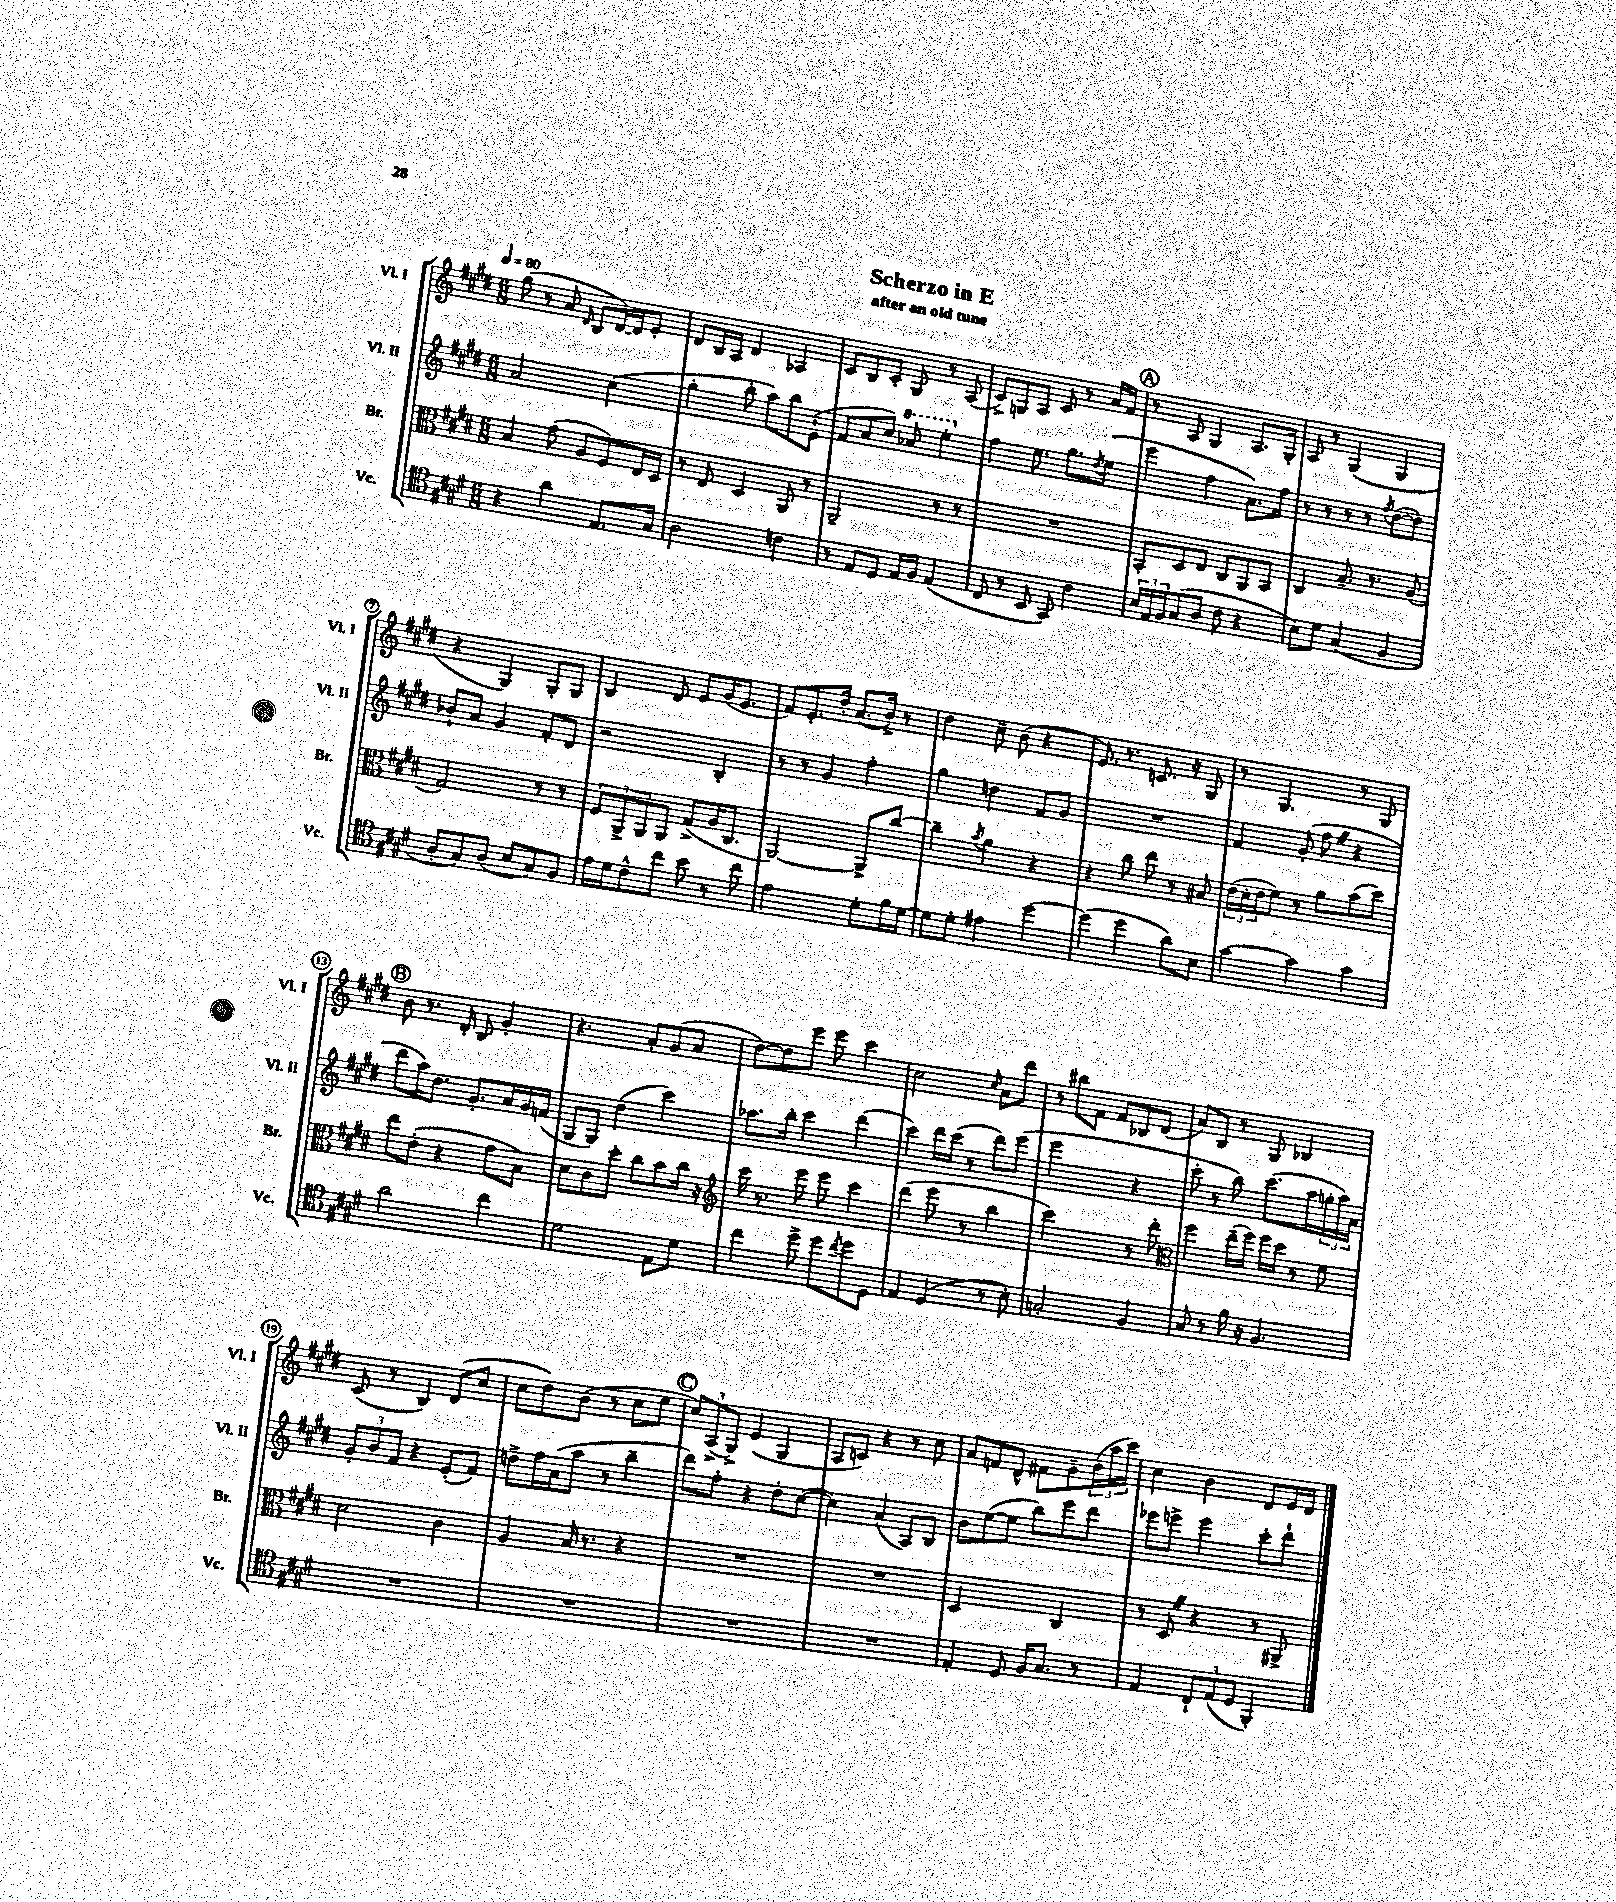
\header { title = "Scherzo in E" subtitle = "after an old tune" }
<<
\new StaffGroup <<
\new Staff = "s0" \with { instrumentName = "Vl. I" shortInstrumentName = "Vl. I" } {
    \clef treble \key e \major \numericTimeSignature \time 6/8 \tempo 4 = 80
    gis''8( r8 a'8 \grace { dis'16 } b8 dis'16~) dis'16 e'8-. |
    dis'8 b16 a16 dis'4 aes4 |
    cis'8 b8 cis'8-. gis8 r8 a8( |
    cis'8->) g8 a8 cis'8 r8 a'16 fis'16 |
    \mark \markup { \circle "A" } r8 a8 gis4 a8. gis16-. |
    a8 r8 gis4( gis4 |
    r4 gis4) gis8-. gis8 |
    b4 dis'8 e'8 gis'16( e'8. |
    fis'8) e'8.-. dis''16-. a'8.( b'16->) r8 |
    dis''4 cis''8-- b'8( r4 |
    e'8.) r8. c'8. r16 gis8 |
    r8 gis4. r8 gis8 |
    \mark \markup { \circle "B" } b'8 r8. dis'16-. b8 gis'4-. |
    r4. a'8-. gis'8( a'8 |
    dis''8~) dis''8 e'''8 e'''8 cis'''4 |
    cis''2 \grace { cis''16 } a'8 dis'''8 |
    r8 bis''8 fis'8 fis'8 bes8 dis'8( |
    a'8) b8 r8 gis8 bes4 |
    cis'8( r8 b4) dis'8( cis''8 |
    cis''8 dis''8) b'8( r8 cis''8 e''8 |
    \mark \markup { \circle "C" } \tuplet 3/2 { cis''8) a8->( gis8->) } e'4( gis4 |
    a8 c'8) r4 r8 cis''8 |
    a'8 f'8 dis'8-^ fis'8 gis'8-- \tuplet 3/2 { b'16( a''16 cis'''16) } |
    cis''4 b'4 dis'8 e'16 dis'16 \bar "|." |
}
\new Staff = "s1" \with { instrumentName = "Vl. II" shortInstrumentName = "Vl. II" } {
    \clef treble \key e \major \numericTimeSignature \time 6/8
    a'2 cis''4( |
    gis''4-. b''8-. a''8) b''8 e'8-!( |
    fis'8 a'8 cis''8) \ottava #1 aes''8 e'''4-. \ottava #0 |
    fis''4 e''8. gis''8. \acciaccatura { dis''8 } e''8( |
    \mark \markup { \circle "A" } e'''4 fis''4 a'8.) fis''16 |
    r8 r8 r8 r8 \acciaccatura { fis''8 } dis''8~( dis''8) |
    bes'8-! a'8 gis'4 fis'8-. dis'8 |
    r2 b4-. |
    r8 r8 gis'4 fis''4-. |
    gis''4 d''4 fis'8 gis'8 |
    R2. |
    fis'4 gis'8-.( fis''8 \once \override BreathingSign.text = \markup { \musicglyph "scripts.caesura.straight" } \breathe r4 |
    \mark \markup { \circle "B" } dis'''8 a''16) dis''8. gis'8.-. a'16 gis'16 f'16( |
    gis8 gis8) dis''4( cis'''4) |
    aes''8. b''16-. cis'''4 dis'''4( |
    cis'''4) dis'''16 cis'''16( r8 dis'''8) e'''8( |
    e'''2 r4 |
    cis'''8-. r8 b''8) cis'''8.( a''16 \tuplet 3/2 { g''16-. a''16) a'16 } |
    \tuplet 3/2 { gis'8-. b'8 fis'8 } r4 e'8-.( fis'8) |
    d''8-> fis''16 a'16( a''8 r8 b''4-- |
    \mark \markup { \circle "C" } dis'''8) fis''8-. r4 dis''8-. cis''8~( |
    cis''4) a'4( a8) b8 |
    b'8 e''8~( e''8 b''8) e'''8 dis'''8 |
    ees'''8 e'''8-> e'''4 cis'''8-. dis'''8-! \bar "|." |
}
\new Staff = "s2" \with { instrumentName = "Br." shortInstrumentName = "Br." } {
    \clef alto \key e \major \numericTimeSignature \time 6/8
    b4 gis'8( a8 fis8) e16 dis16 |
    r8 e8 dis4 a,8 r8 |
    a,2-- r8 r8 |
    R2. |
    \mark \markup { \circle "A" } b,8-. dis8 e8 cis8 a,8 b,8 |
    cis4 b8.-- r8. a8( |
    gis2) r8 r8 |
    \tuplet 3/2 { fis8 a,8-> a,8 } a,8 gis8->( a16 cis8. |
    a,2~) a,8-> cis''8~ |
    cis''4-- \acciaccatura { b'8 } a'4 r4 |
    r4 cis''8 e''8 r8 bis8 |
    \tuplet 3/2 { e'16( dis'16-. e'16 } fis'8) r8 a'8 b'8( dis''8) |
    \mark \markup { \circle "B" } e''8 e'8-.( r4 gis'8 b8) |
    dis'8 cis'8 dis''8-. cis''8 b'8 cis''16 r16 |
    \clef treble cis'''16 r8. e'''8 e'''8 cis'''4 |
    dis'''4( e'''8 r8 b''4 |
    cis'''2) r8 dis'''8-. |
    \clef alto fis''4 e''16--( fis''16) fis''16 dis''16 r8 fis'8 |
    dis'2 cis'4 |
    a4 b16 r8. r4 |
    \mark \markup { \circle "C" } R2. |
    R2. |
    dis2 cis4 |
    r8 dis8 \once \override BreathingSign.text = \markup { \musicglyph "scripts.caesura.straight" } \breathe r4 r8 ais,8-> \bar "|." |
}
\new Staff = "s3" \with { instrumentName = "Vc." shortInstrumentName = "Vc." } {
    \clef tenor \key e \major \numericTimeSignature \time 6/8
    r4 a'4 e8. gis16 |
    a2 c'4 |
    r8 e8 dis8 e16 fis16 e4( |
    cis8 r8 b,8 gis,8) cis'4 |
    \mark \markup { \circle "A" } \tuplet 3/2 { b16 e16 fis16 } gis8( a8 cis'8 r4 |
    b8) dis'8 gis4( fis4 |
    a8-. gis8) a8( b8 gis8) fis8 |
    e'16 dis'16 cis'8-^ cis''8 b'8 r8 cis''8 |
    e'2 dis'8-. fis'16 dis'16~ |
    dis'8 dis'8-. eis'4 dis''4~ |
    dis''4( dis''4 a'8) b8 |
    gis'4~ gis'4 gis'4 |
    \mark \markup { \circle "B" } a'2 cis''4 |
    dis'2 e8 dis'8 |
    cis''4 dis''8-> dis''8 \acciaccatura { cis''8 } dis''8 dis8 |
    e4 dis4( r8 b8-.) |
    g2-. fis4 |
    gis8 r8 fis'16 r16 fis4. |
    R2. |
    R2. |
    \mark \markup { \circle "C" } R2. |
    R2. |
    e4-. dis8 fis16 gis8. r8 |
    e4 \tuplet 3/2 { cis8-! e8( dis8 } fis,4-.) \bar "|." |
}
>>
>>
\layout { \context { \Score \override BarNumber.stencil = #(make-stencil-circler 0.1 0.3 ly:text-interface::print) } }
